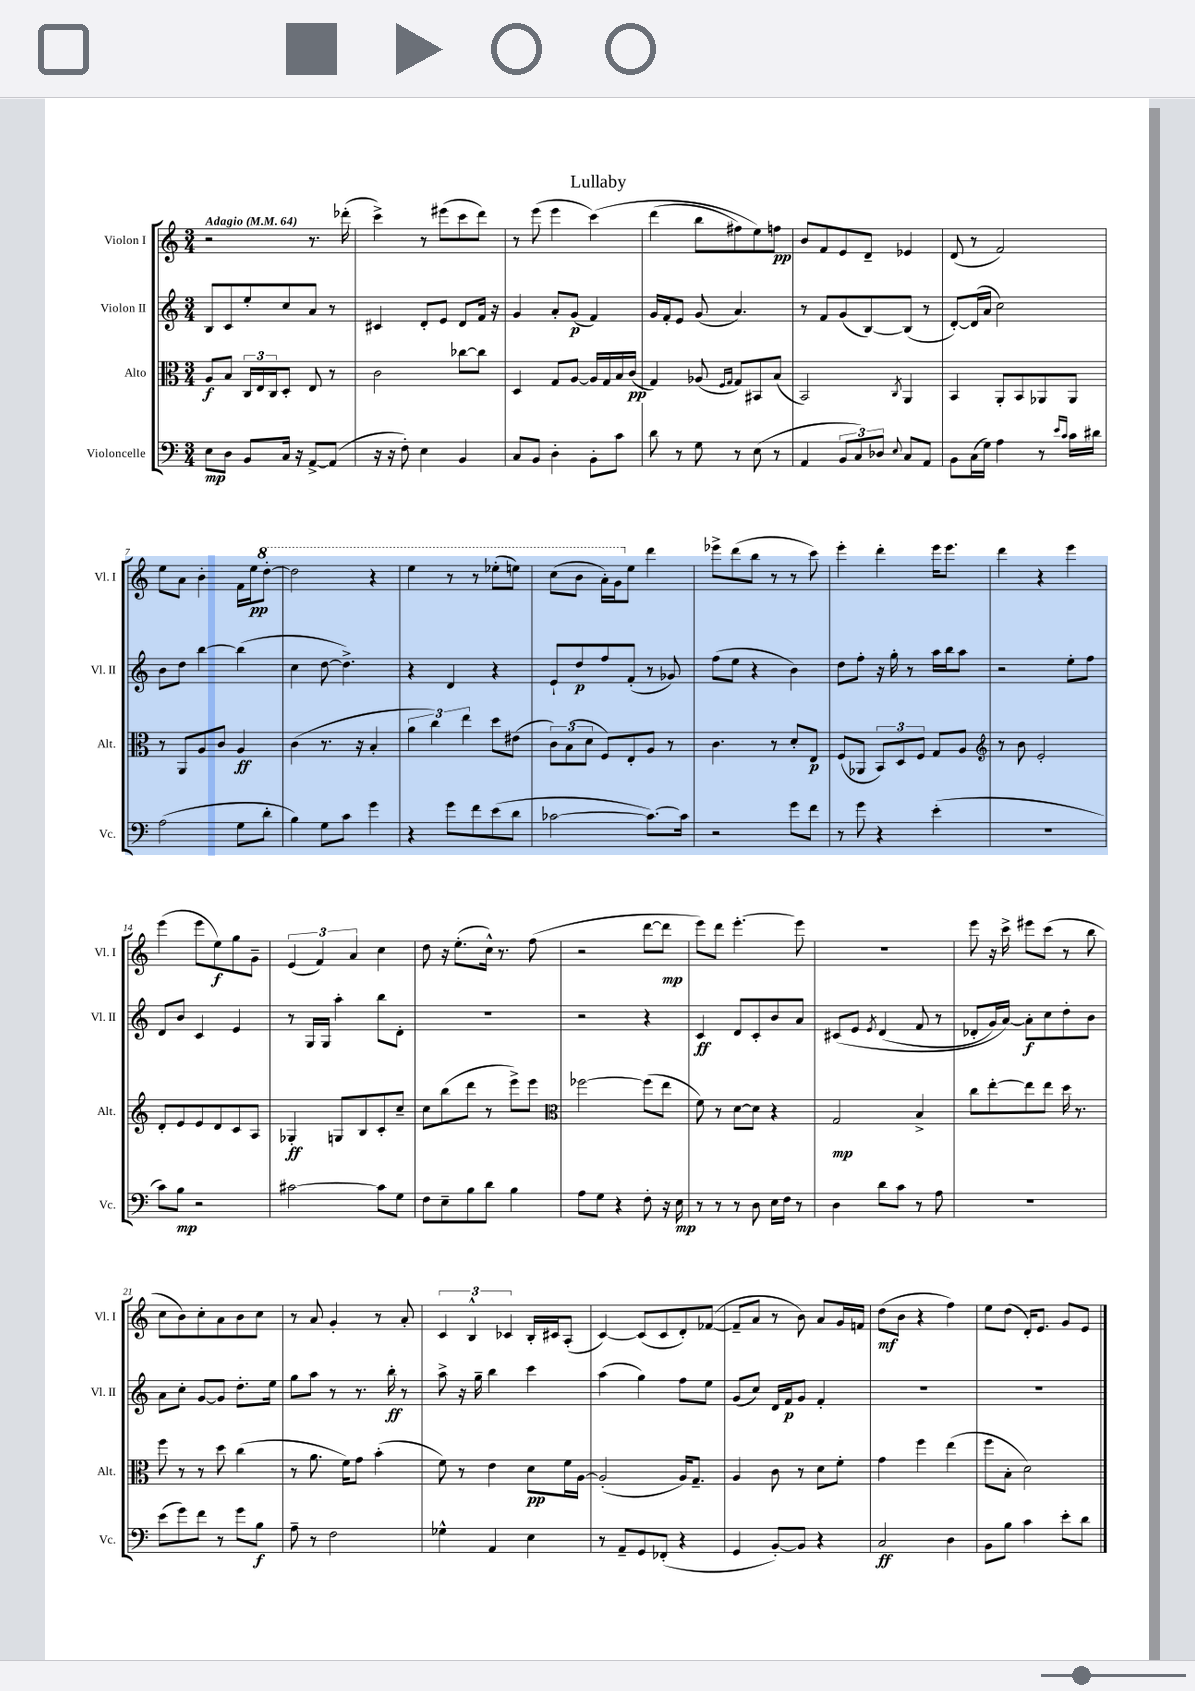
\header { title = "Lullaby" }
<<
\new StaffGroup <<
\new Staff = "s0" \with { instrumentName = "Violon I" shortInstrumentName = "Vl. I" } {
    \clef treble \key c \major \numericTimeSignature \time 3/4 \tempo "Adagio" 4 = 64
    r2 r8. des'''16-.( |
    c'''4->) r8 eis'''8( c'''8 d'''8) |
    r8 e'''8( e'''4 c'''4)\( |
    d'''4( b''8 fis''8) e''8\) f''8\pp |
    b'8 f'8 e'8 d'8-- ees'4 |
    d'8( r8 f'2) |
    e''8 a'8 b'4-. f'16 e''16\pp \ottava #1 d'''8~-. |
    d'''2 r4 |
    e'''4 r8 r8 ees'''8-.( e'''8) |
    c'''8( b''8 a''16-.) g''16 \ottava #0 e''8 d'''4 |
    ees'''8-> d'''8( b''8 r8 r8 c'''8) |
    e'''4-. d'''4-. e'''16 e'''8. |
    d'''4 r4 e'''4 |
    e'''4( e'''8 e''8\f) g''8 g'8-- |
    \tuplet 3/2 { e'4( f'4) a'4 } c''4 |
    d''8 r16 e''8.-.( c''16-^) r8. f''8( |
    r2 d'''8~ d'''8\mp |
    e'''8) d'''8 e'''4.~-. e'''8 |
    R2. |
    e'''8 r16 c'''16-> eis'''8 c'''8( r8 b''8 |
    c''8 b'8) c''8-. a'8 b'8 c''8 |
    r8 a'8 g'4-. r8 a'8-. |
    \tuplet 3/2 { c'4 b4-^ ces'4 } b16-. cis'16 a8-.( |
    c'4~) c'8( c'8 d'8-.) fes'8~( |
    fes'8-- a'8 r8 b'8) a'8 g'16 f'16 |
    d''8\mf( b'8 r4 f''4) |
    e''8 d''8( d'16-.) e'8. g'8 e'8 \bar "|." |
}
\new Staff = "s1" \with { instrumentName = "Violon II" shortInstrumentName = "Vl. II" } {
    \clef treble \key c \major \numericTimeSignature \time 3/4
    b8 c'8 e''8-. c''8 a'8 r8 |
    cis'4 d'8-. e'8 d'8 f'16 r16 |
    g'4 a'8-. g'8\p( f'4) |
    g'16 f'16-. e'8 g'8( a'4.) |
    r8 f'8 g'8( b8~) b8( r8 |
    d'8~-.) d'16( a'16 c''2) |
    b'8 d''8 b''4~ b''4( |
    c''4 d''8~ d''4.->) |
    r4 d'4 r4 |
    e'8-! d''8\p f''8 f'8-.( r8 ges'8) |
    f''8( e''8 r4 b'4) |
    d''8 f''8-. r16 g''16-. r8 a''16 b''16 a''8 |
    r2 e''8-. f''8 |
    d'8 b'8 c'4 e'4 |
    r8 g16 g16 a''4-. b''8 d'8-. |
    R2. |
    r2 r4 |
    c'4\ff d'8 c'8-. b'8 a'8 |
    cis'8\( e'8 \acciaccatura { e'8 } d'4( f'8 r8 |
    des'8-. g'16) a'16~\) a'8-.\f c''8 d''8-. b'8 |
    a'8 c''8-. g'8~ g'8 d''8.-. e''16 |
    g''8 a''8 r8 r8. b''16-.\ff r8 |
    a''8-> r16 g''16-- b''4 c'''4 |
    a''4( g''4) f''8 e''8 |
    g'8( c''8) d'16 f'16\p g'8 f'4-. |
    R2. |
    R2. \bar "|." |
}
\new Staff = "s2" \with { instrumentName = "Alto" shortInstrumentName = "Alt." } {
    \clef alto \key c \major \numericTimeSignature \time 3/4
    a8\f b8 \tuplet 3/2 { c16 e16 c16 } d8-. e8 r8 |
    c'2 ces''8~ ces''8 |
    d4 g8 a8~ a16 g16 b16 c'16\pp( |
    g4) aes8( \grace { f16 g16 } g8) bis,8 b8( |
    b,2) \acciaccatura { c8 } a,4 |
    b,4 a,8-. b,8 aes,8 aes,8 |
    r8 a,8 a8 c'8 a4\ff |
    c'4( r8. r16 b4-. |
    \tuplet 3/2 { a'4 c''4) e''4 } d''8 eis'8( |
    \tuplet 3/2 { c'8) b8( d'8 } f8) e8-. a8 r8 |
    c'4. r8 d'8-. e8\p |
    f8( aes,8 \tuplet 3/2 { b,8) d8 f8 } g8 a8 |
    \clef treble r8 b'8 e'2-. |
    d'8-. e'8 e'8 d'8 c'8 a8 |
    ges4-.\ff g8 b8 c'8-. c''8-- |
    c''8 b''8( d'''8 r8 e'''8->) e'''8 |
    \clef alto fes''2~ fes''8( e''8 |
    f'8) r8 d'8~ d'8 r4 |
    g2\mp b4-> |
    c''8 e''8~-. e''8 e''8 d''16 r8. |
    f''8 r8 r8 d''8 c''4( |
    r8 a'8. f'16) g'8 b'4-.( |
    f'8) r8 e'4 d'8\pp f'16 a16~ |
    a2-.( a16) g8.-- |
    a4 c'8 r8 d'8 f'8-. |
    g'4 f''4 e''4( |
    f''8 b8-. d'2) \bar "|." |
}
\new Staff = "s3" \with { instrumentName = "Violoncelle" shortInstrumentName = "Vc." } {
    \clef bass \key c \major \numericTimeSignature \time 3/4
    e8\mp d8 b,8 c16 r16 a,8~-> a,8( |
    r16 r16 f8-.) e4 b,4 |
    c8 b,8 d4-. b,8-. c'8 |
    d'8 r8 g8 r8 e8( r8 |
    a,4 \tuplet 3/2 { b,8 c8) des8 } \appoggiatura { e8 } c8 a,8 |
    b,8 c16( g16) a4 r8 \grace { e'16 c'16 } c'16 dis'16 |
    a2( g8 d'8-. |
    b4) g8 c'8 g'4 |
    r4 g'8 f'8 e'8( d'8 |
    ces'2~ ces'8.~) ces'16 |
    r2 g'8 f'8 |
    r8 g'8 r4 e'4-.( |
    R2. |
    c'8) b8\mp r2 |
    cis'2~ cis'8 g8 |
    f8 e8-- b8 d'8 b4 |
    a8 g8 r4 f8-. r16 e16\mp |
    r8 r8 r8 d8 e16 f16 r8 |
    d4 d'8 c'8 r8 a8 |
    R2. |
    e'8( g'8) f'8 r8 g'8 b8\f |
    a8-- r8 f2 |
    ges4-^ a,4 e4 |
    r8 a,8-- g,8 fes,8-.( r4 |
    g,4 b,8~-.) b,8 r4 |
    c2\ff d4 |
    b,8 b8 c'4 e'8-. d'8 \bar "|." |
}
>>
>>
